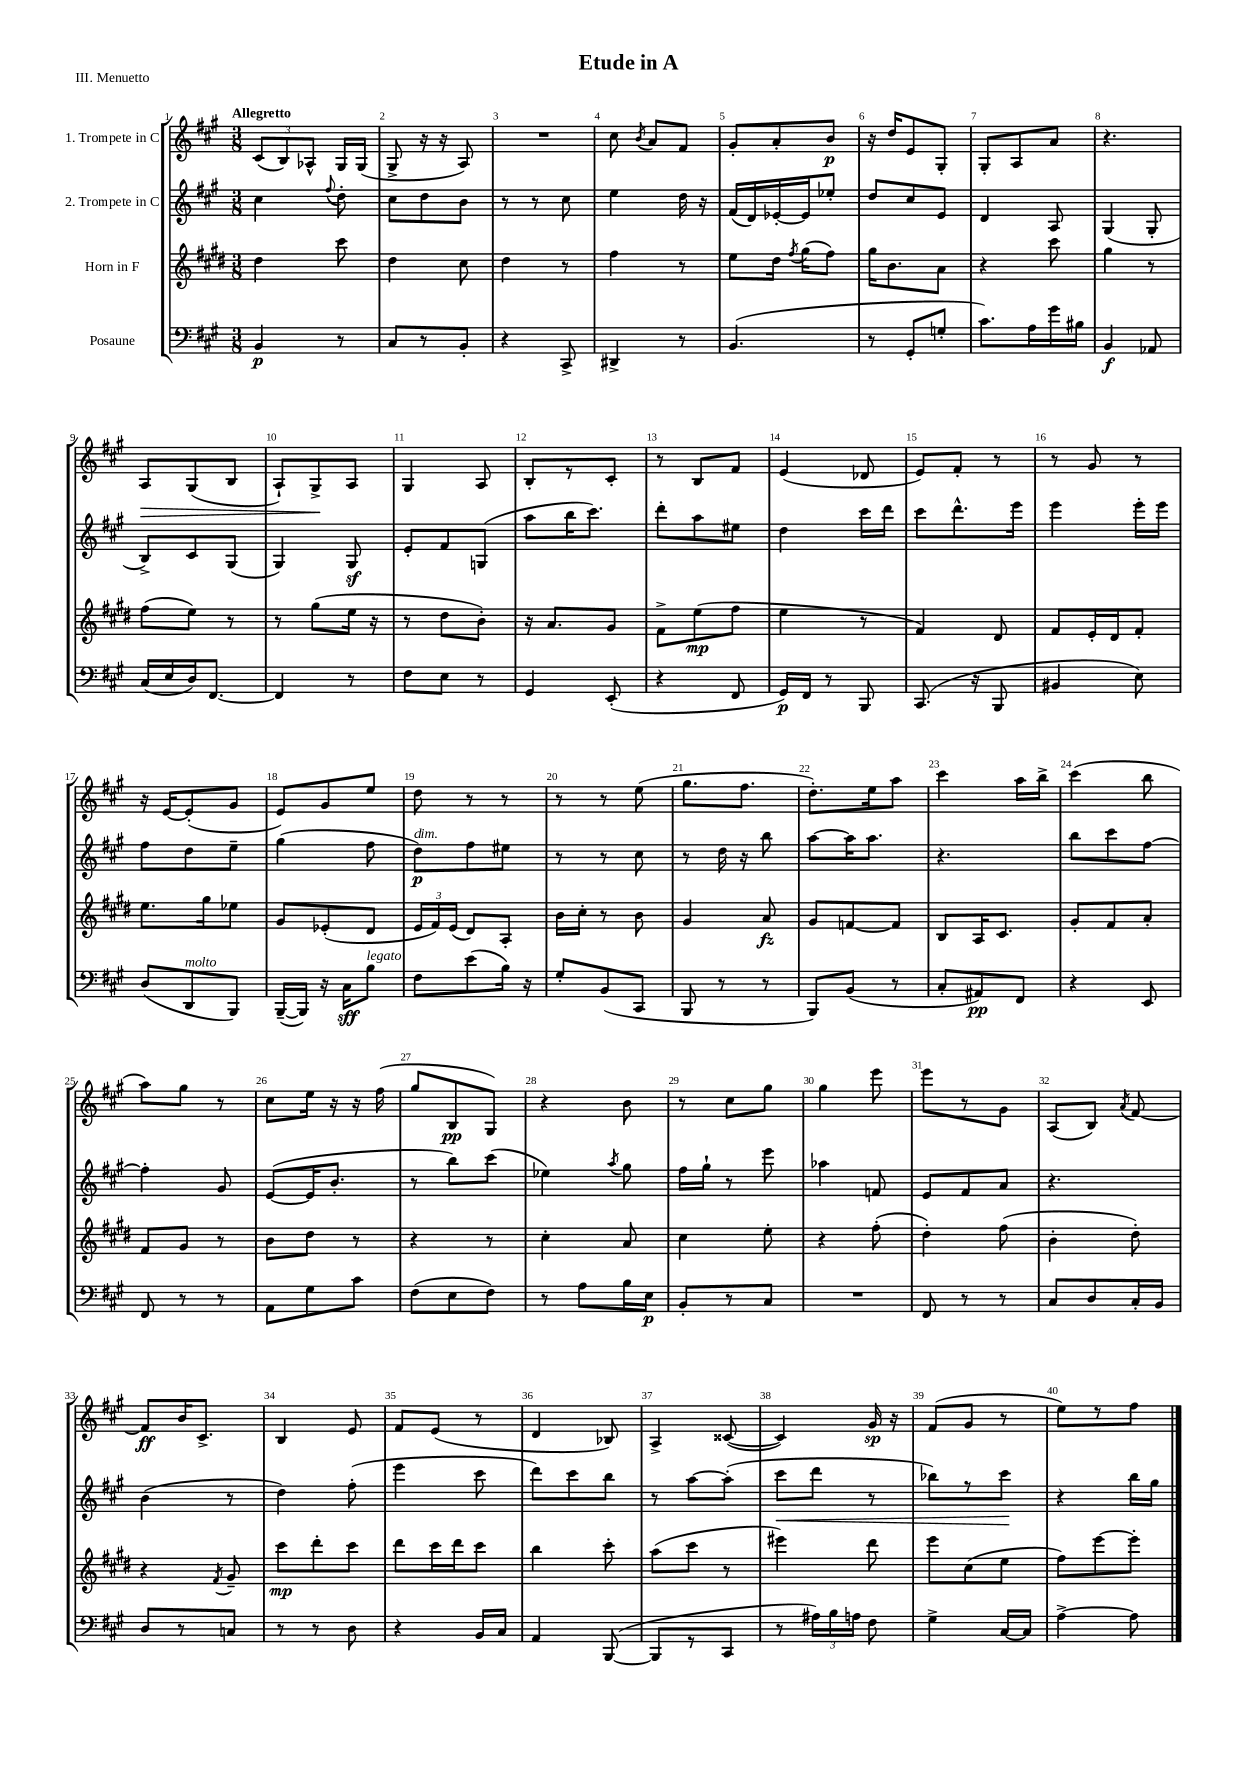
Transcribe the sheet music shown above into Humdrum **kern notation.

**kern	**dynam	**kern	**dynam	**kern	**dynam	**kern	**dynam
*part4	*part4	*part3	*part3	*part2	*part2	*part1	*part1
*staff4	*staff4	*staff3	*staff3	*staff2	*staff2	*staff1	*staff1
*I"Posaune	*	*I"Horn in F	*	*I"2. Trompete in C	*	*I"1. Trompete in C	*
*clefF4	*	*clefG2	*	*clefG2	*	*clefG2	*
*k[f#c#g#]	*	*k[f#c#g#d#]	*	*k[f#c#g#]	*	*k[f#c#g#]	*
*M3/8	*	*M3/8	*	*M3/8	*	*M3/8	*
=1	=1	=1	=1	=1	=1	=1	=1
!	!	!	!	!	!	!LO:TX:a:B:t=Allegretto	!
4BB/	p	4dd#\	.	4cc#\	.	(12c#/L	.
.	.	.	.	.	.	12B/)	.
.	.	.	.	.	.	12A-X^^/J	.
.	.	.	.	8qqff#/	.	.	.
8r	.	8ccc#\	.	8dd'\	.	16G#/LL	.
.	.	.	.	.	.	(16G#/JJ	.
=2	=2	=2	=2	=2	=2	=2	=2
8C#/L	.	4dd#\	.	8cc#\L	.	8G#^/	.
8r	.	.	.	8dd\	.	16r	.
.	.	.	.	.	.	16r	.
8BB'/J	.	8cc#\	.	8b\J	.	8A/)	.
=3	=3	=3	=3	=3	=3	=3	=3
4r	.	4dd#\	.	8r	.	4.r	.
.	.	.	.	8r	.	.	.
8CC#^/	.	8r	.	8cc#\	.	.	.
=4	=4	=4	=4	=4	=4	=4	=4
4DD#X^/	.	4ff#\	.	4ee\	.	8cc#\	.
.	.	.	.	.	.	8qb/	.
.	.	.	.	.	.	8a/L	.
8r	.	8r	.	16dd\	.	8f#/J	.
.	.	.	.	16r	.	.	.
=5	=5	=5	=5	=5	=5	=5	=5
(4.BB/	.	8ee\L	.	(16f#/LL	.	8g#'/L	.
.	.	.	.	16d/)	.	.	.
.	.	16dd#\Jk	.	[16e-X'/	.	8a'/	.
.	.	8qff#/	.	.	.	.	.
.	.	(16gg#\KL	.	16e-/J]	.	.	.
.	.	8ff#\J)	.	8ee-X'/J	.	8b/J	p
=6	=6	=6	=6	=6	=6	=6	=6
8r	.	16gg#\KL	.	8dd/L	.	16r	.
.	.	8.b\	.	.	.	16dd/KL	.
8GG#'/L	.	.	.	8cc#/	.	8e/	.
8Gn'/J	.	8a\J	.	8e/J	.	8G#'/J	.
=7	=7	=7	=7	=7	=7	=7	=7
8.c#\L)	.	4r	.	4d/	.	8G#'/L	.
.	.	.	.	.	.	8A/	.
16A\L	.	.	.	.	.	.	.
16g#\	.	8ccc#\	.	8A/	.	8a/J	.
16B#X\JJ	.	.	.	.	.	.	.
=8	=8	=8	=8	=8	=8	=8	=8
4BB/	f	4gg#\	.	(4G#/	.	4.r	.
8AA-X/	.	8r	.	8G#'/	.	.	.
!!LO:LB:g=z
=9	=9	=9	=9	=9	=9	=9	=9
!	!	!	!	!	!	!	!LO:HP:b
(16C#/LL	.	(8ff#\L	.	8B^/L)	.	8A/L	>
16E/	.	.	.	.	.	.	.
16D/J)	.	8ee\J)	.	8c#/	.	(8G#/	.
[8.FF#/J	.	.	.	.	.	.	.
.	.	8r	.	(8G#/J	.	8B/J	.
=10	=10	=10	=10	=10	=10	=10	=10
4FF#/]	.	8r	.	4G#/)	.	8A`/L)	.
.	.	(8gg#\L	.	.	.	8G#^/	.
8r	.	16ee\Jk	.	8G#z/	.	8A/J	]
.	.	16r	.	.	.	.	.
=11	=11	=11	=11	=11	=11	=11	=11
8F#\L	.	8r	.	8e'/L	.	4G#/	.
8E\J	.	8dd#\L	.	8f#/	.	.	.
8r	.	8b'\J)	.	(8Gn/J	.	8A/	.
=12	=12	=12	=12	=12	=12	=12	=12
4GG#/	.	16r	.	8aa\L	.	8B'/L	.
.	.	8.a/L	.	.	.	.	.
.	.	.	.	16bb\K	.	8r	.
.	.	.	.	8.ccc#\J)	.	.	.
(8EE'/	.	8g#/J	.	.	.	8c#'/J	.
=13	=13	=13	=13	=13	=13	=13	=13
4r	.	8f#^\L	.	8ddd'\L	.	8r	.
.	.	(8ee\	mp	8aa\	.	8B/L	.
8FF#/	.	8ff#\J	.	8ee#X\J	.	8f#/J	.
=14	=14	=14	=14	=14	=14	=14	=14
16GG#/LL)	p	4ee\	.	4dd\	.	(4e/	.
16FF#/JJ	.	.	.	.	.	.	.
8r	.	.	.	.	.	.	.
8BBB/	.	8r	.	16ccc#\LL	.	8d-X/	.
.	.	.	.	16ddd\JJ	.	.	.
=15	=15	=15	=15	=15	=15	=15	=15
(8.CC#/	.	4f#/)	.	8ccc#\L	.	8e/L)	.
.	.	.	.	8.ddd^^\	.	8f#'/J	.
16r	.	.	.	.	.	.	.
8BBB/	.	8d#/	.	.	.	8r	.
.	.	.	.	16eee\Jk	.	.	.
=16	=16	=16	=16	=16	=16	=16	=16
4BB#X/	.	8f#/L	.	4eee\	.	8r	.
.	.	16e'/L	.	.	.	8g#/	.
.	.	16d#/J	.	.	.	.	.
8E\)	.	8f#'/J	.	16eee'\LL	.	8r	.
.	.	.	.	16eee\JJ	.	.	.
!!LO:LB:g=z
=17	=17	=17	=17	=17	=17	=17	=17
(8D/L	.	8.ee\L	.	8ff#\L	.	16r	.
.	.	.	.	.	.	[16e/KL	.
!LO:TX:a:i:t=molto	!	!	!	!	!	!	!
8DD/	.	.	.	8dd\	.	(8e'/]	.
.	.	16gg#\k	.	.	.	.	.
8BBB/J)	.	8ee-X\J	.	8ee~\J	.	8g#/J	.
=18	=18	=18	=18	=18	=18	=18	=18
([16BBB~/LL	.	8g#/L	.	(4gg#\	.	8e/L)	.
16BBB/JJ])	.	.	.	.	.	.	.
16r	.	(8e-X'/	.	.	.	8g#/	.
16C#\KL	sff	.	.	.	.	.	.
!LO:TX:a:i:t=legato	!	!	!	!	!	!	!
8B\J	.	8d#/J	.	8ff#\	.	8ee/J	.
=19	=19	=19	=19	=19	=19	=19	=19
!	!	!	!	!LO:TX:a:i:t=dim.	!	!	!
8F#\L	.	24e/LL	.	8dd\L)	p	8dd\	.
.	.	24f#/)	.	.	.	.	.
.	.	(24e/JJ	.	.	.	.	.
(8e\	.	8d#/L)	.	8ff#\	.	8r	.
16B\Jk)	.	8A'/J	.	8ee#X\J	.	8r	.
16r	.	.	.	.	.	.	.
=20	=20	=20	=20	=20	=20	=20	=20
8G#'/L	.	16b\LL	.	8r	.	8r	.
.	.	16cc#'\JJ	.	.	.	.	.
(8BB/	.	8r	.	8r	.	8r	.
8CC#/J	.	8b\	.	8cc#\	.	(8ee\	.
=21	=21	=21	=21	=21	=21	=21	=21
8BBB/	.	4g#/	.	8r	.	8.gg#\L	.
8r	.	.	.	16dd\	.	.	.
.	.	.	.	16r	.	8.ff#\J	.
8r	.	8a/	fz	8bb\	.	.	.
=22	=22	=22	=22	=22	=22	=22	=22
8BBB/L)	.	8g#/L	.	[8aa\L	.	8.dd'\L)	.
(8BB/J	.	[8fn/	.	16aa\K]	.	.	.
.	.	.	.	8.aa\J	.	16ee\k	.
8r	.	8f/J]	.	.	.	8aa\J	.
=23	=23	=23	=23	=23	=23	=23	=23
8C#'/L	.	8B/L	.	4.r	.	4ccc#\	.
8AA#X/)	pp	16A/K	.	.	.	.	.
.	.	8.c#/J	.	.	.	.	.
8FF#/J	.	.	.	.	.	16aa\LL	.
.	.	.	.	.	.	16bb^\JJ	.
=24	=24	=24	=24	=24	=24	=24	=24
4r	.	8g#'/L	.	8bb\L	.	(4ccc#\	.
.	.	8f#/	.	8ccc#\	.	.	.
8EE/	.	8a'/J	.	[8ff#\J	.	8bb\	.
!!LO:LB:g=z
=25	=25	=25	=25	=25	=25	=25	=25
8FF#/	.	8f#/L	.	4ff#'\]	.	8aa\L)	.
8r	.	8g#/J	.	.	.	8gg#\J	.
8r	.	8r	.	8g#/	.	8r	.
=26	=26	=26	=26	=26	=26	=26	=26
8AA\L	.	8b\L	.	([8e/L	.	8cc#\L	.
8G#\	.	8dd#\J	.	16e/K]	.	16ee\Jk	.
.	.	.	.	8.b'/J	.	16r	.
8c#\J	.	8r	.	.	.	16r	.
.	.	.	.	.	.	(16ff#\	.
=27	=27	=27	=27	=27	=27	=27	=27
(8F#\L	.	4r	.	8r	.	8gg#/L	.
8E\	.	.	.	8bb\L)	.	8B/	pp
8F#\J)	.	8r	.	(8ccc#\J	.	8G#/J)	.
=28	=28	=28	=28	=28	=28	=28	=28
8r	.	4cc#'\	.	4ee-X\)	.	4r	.
8A\L	.	.	.	.	.	.	.
.	.	.	.	8qaa/	.	.	.
16B\L	.	8a/	.	8gg#\	.	8b\	.
16E\JJ	p	.	.	.	.	.	.
=29	=29	=29	=29	=29	=29	=29	=29
8BB'/L	.	4cc#\	.	16ff#\LL	.	8r	.
.	.	.	.	16gg#`\JJ	.	.	.
8r	.	.	.	8r	.	8cc#\L	.
8C#/J	.	8ee'\	.	8eee\	.	8gg#\J	.
=30	=30	=30	=30	=30	=30	=30	=30
4.r	.	4r	.	4aa-X\	.	4gg#\	.
.	.	(8ff#'\	.	8fn/	.	8eee\	.
=31	=31	=31	=31	=31	=31	=31	=31
8FF#/	.	4dd#'\)	.	8e/L	.	8eee\L	.
8r	.	.	.	8f#/	.	8r	.
8r	.	(8ff#\	.	8a/J	.	8g#\J	.
=32	=32	=32	=32	=32	=32	=32	=32
8C#/L	.	4b'\	.	4.r	.	(8A/L	.
8D/	.	.	.	.	.	8B/J)	.
.	.	.	.	.	.	8qa/	.
16C#'/L	.	8dd#'\)	.	.	.	[8f#/	.
16BB/JJ	.	.	.	.	.	.	.
!!LO:LB:g=z
=33	=33	=33	=33	=33	=33	=33	=33
8D/L	.	4r	.	(4b\	.	8f#/L]	ff
8r	.	.	.	.	.	16b/K	.
.	.	.	.	.	.	8.c#^/J	.
.	.	8qf#/	.	.	.	.	.
8Cn/J	.	8g#~/	.	8r	.	.	.
=34	=34	=34	=34	=34	=34	=34	=34
8r	.	8ccc#\L	mp	4dd\)	.	4B/	.
8r	.	8ddd#'\	.	.	.	.	.
8D\	.	8ccc#\J	.	(8ff#'\	.	8e/	.
=35	=35	=35	=35	=35	=35	=35	=35
4r	.	8ddd#\L	.	4eee\	.	8f#/L	.
.	.	16ccc#\L	.	.	.	(8e/J	.
.	.	16ddd#\J	.	.	.	.	.
16BB/LL	.	8ccc#\J	.	8ccc#\	.	8r	.
16C#/JJ	.	.	.	.	.	.	.
=36	=36	=36	=36	=36	=36	=36	=36
4AA/	.	4bb\	.	8ddd\L)	.	4d/	.
.	.	.	.	8ccc#\	.	.	.
([8BBB/	.	8ccc#'\	.	8bb\J	.	8B-X/)	.
=37	=37	=37	=37	=37	=37	=37	=37
8BBB/L]	.	(8aa\L	.	8r	.	4A^/	.
8r	.	8ccc#\J	.	[8aa\L	.	.	.
8CC#/J	.	8r	.	(8aa'\J]	.	([8c##X/	.
=38	=38	=38	=38	=38	=38	=38	=38
!	!	!	!	!	!LO:HP:b	!	!
8r	.	4eee#X\)	.	8ccc#\L	<	4c##/])	.
24A#X\LL)	.	.	.	8ddd\J	.	.	.
24B\	.	.	.	.	.	.	.
24An\JJ	.	.	.	.	.	.	.
8F#\	.	8ddd#\	.	8r	.	16g#/	sp
.	.	.	.	.	.	16r	.
=39	=39	=39	=39	=39	=39	=39	=39
4G#^\	.	8eee\L	.	8bb-X\L)	.	(8f#/L	.
.	.	(8cc#\	.	8r	.	8g#/J	.
[16C#/LL	.	8ee\J	.	8ccc#\J	.	8r	.
16C#/JJ]	.	.	.	.	.	.	.
.	.	.	.	.	[	.	.
=40	=40	=40	=40	=40	=40	=40	=40
[4A^\	.	8ff#\L)	.	4r	.	8ee\L)	.
.	.	[8eee\	.	.	.	8r	.
8A\]	.	8eee'\J]	.	16bb\LL	.	8ff#\J	.
.	.	.	.	16gg#\JJ	.	.	.
==	==	==	==	==	==	==	==
*-	*-	*-	*-	*-	*-	*-	*-
